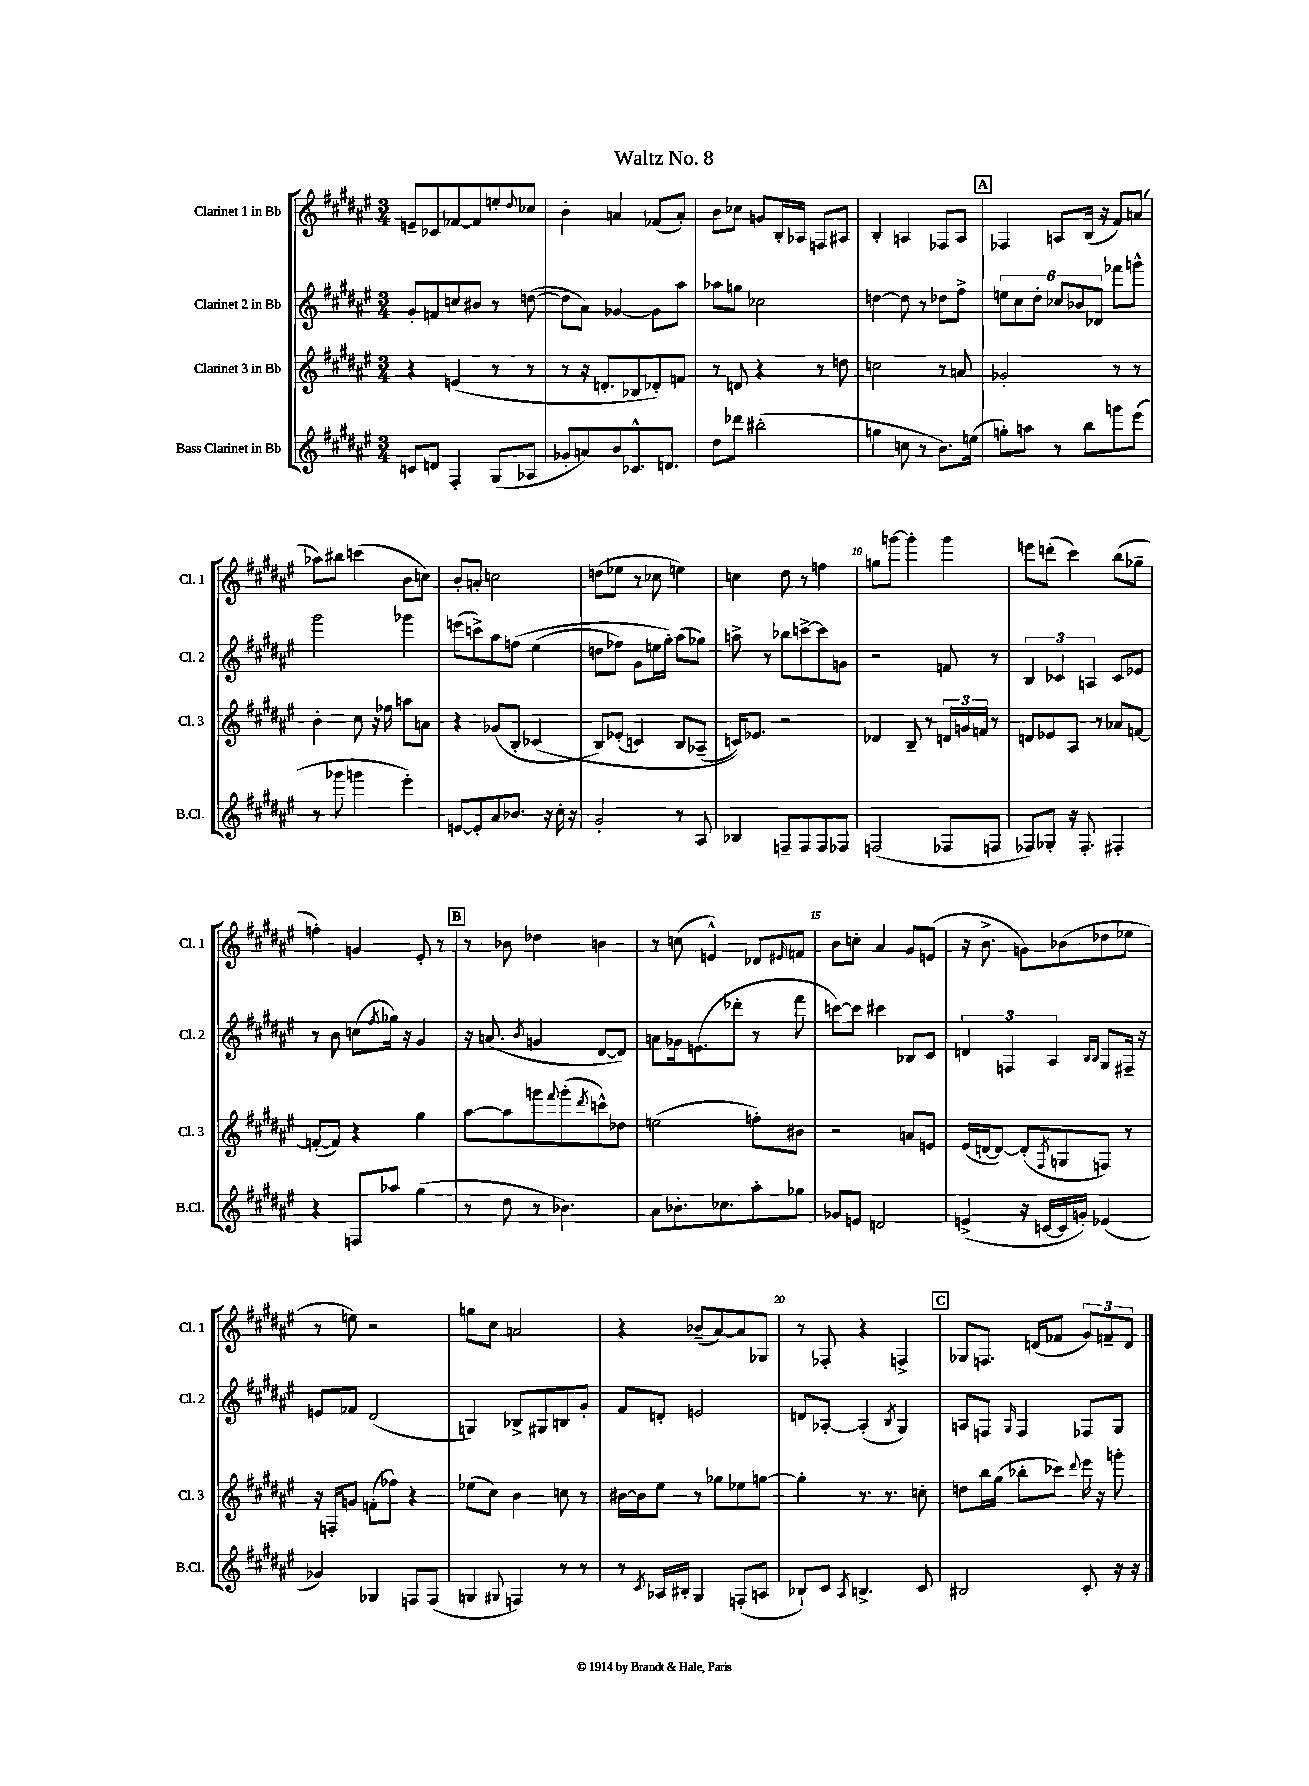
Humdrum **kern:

**kern	**kern	**kern	**kern
*part4	*part3	*part2	*part1
*staff4	*staff3	*staff2	*staff1
*I"Bass Clarinet in Bb	*I"Clarinet 3 in Bb	*I"Clarinet 2 in Bb	*I"Clarinet 1 in Bb
*I'B.Cl.	*I'Cl. 3	*I'Cl. 2	*I'Cl. 1
*clefG2	*clefG2	*clefG2	*clefG2
*k[f#c#g#d#a#e#]	*k[f#c#g#d#a#e#]	*k[f#c#g#d#a#e#]	*k[f#c#g#d#a#e#]
*M3/4	*M3/4	*M3/4	*M3/4
=1	=1	=1	=1
8cn/L	4r	8g#'/L	8en~/L
8dn/J	.	8fn/	8c-X/
4F#'/	(4en/	8ccn/	[8f-X/
.	.	8b#X/J	8f-/]
(8G#/L	8r	8r	8een'/
.	.	.	8qqdd#/
8A-X/J	8r	([8ddn\	8cc-X/J
=2	=2	=2	=2
8g-X'/L	8r	8dd\L]	4b'\
8an/)	16r	8a#\J)	.
.	8.dn'/L	.	.
8b/	.	[4g-X/	4an/
8.c-X^^/	8B-X/	.	.
.	8d-X'/)	8g-\L]	(8f-X/L
8.dn/J	.	.	.
.	8fn/J	8aa#\J	8a'/J)
=3	=3	=3	=3
8dd#\L	8r	8aa-X\L	8b\L
8ddd-X\J	8dn/	8ggn\J	8cc-X\J
(2bb#X'\	4r	2cc-X\	8gn/L
.	.	.	16B'/L
.	.	.	16A-X/JJ
.	8r	.	8Fn/L
.	8ddn\	.	8A#X/J
=4	=4	=4	=4
4ggn\	2ccn\	[4ddn\	4B'/
8ccn\	.	8dd\]	4An/
8r	.	8r	.
8.b\L)	8r	8dd-X\L	8F-X/L
.	8an/	8ff#^\J	8A/J
(16een\Jk	.	.	.
!!LO:REH:place=s1:t=A
=5	=5	=5	=5
8ggn'\L)	2g-X'/	12een\L	4F-X/
.	.	12cc#\	.
8aan\J	.	.	.
.	.	12dd#'\J	.
8r	.	12cc-X/L	8An/L
.	.	12b-X/	.
8bb\L	.	.	(16B/Jk
.	.	12d-X/J	.
.	.	.	16r
8gggn\	8r	8fff-X\L	8f#/L)
(8eee#\J	8r	8gggn^^\J	(8an/J
!!LO:LB:g=z
=6	=6	=6	=6
8r	4b'\	2ggg#\	8aa-X\L)
8ggg-X\	.	.	8bb#X\J
4gggn\	8cc#\	.	(4cccn\
.	16r	.	.
.	16ff-X\	.	.
4eee#'\)	8aan\L	4ggg-X\	8b\L
.	8an\J	.	8ccn\J)
=7	=7	=7	=7
[8en/L	4r	(8eeen\L	8b'/L
8e'/]	.	8cccn^\)	8an'/J
8a#/	(8g-X/L	8aa#\	2ccn\
8.b-X/J	8B'/J	(8ffn\J	.
.	(4c-X/	(4ee#\	.
16r	.	.	.
16cc#'\	.	.	.
16r	.	.	.
=8	=8	=8	=8
2g#'/	8B/L)	8ddn\L	(8ddn\L
.	(8e-X'/J	8ff-X\J)	8ee-X\J
.	4cn/)	8g#\L	8r
.	.	16een\L	8cc-X\
.	.	16gg#'\JJ)	.
8r	8B/L	(8aa#\L	4een\)
8A#/	(8A-X~/J	8gg-X\J)	.
=9	=9	=9	=9
4B-X/	16cn/KL))	8aan^\	4ccn\
.	8.e-X/J	.	.
.	.	8r	.
8Fn~/L	2r	8bb-X\L	8dd#\
8F/	.	[8cccn^\	8r
8F/	.	8ccc\]	4ffn\
8F-X/J	.	8gn\J	.
=10	=10	=10	=10
(2Fn/	4d-X/	2r	8ggn\L
.	.	.	[8gggn\J
.	8B~/	.	4ggg'\]
.	8r	.	.
8F-X/L	24dn/LL	8fn/	4ggg\
.	24gn/	.	.
.	24fn/JJ	.	.
8Fn/J	8r	8r	.
=11	=11	=11	=11
8F-X/L)	8dn/L	6B/	8eeen\L
8G-X'/J	8e-X/	.	(8dddn'\J
.	.	6c-X/	.
16r	8A#/J	.	4ccc#\)
8.F-'/	.	.	.
.	.	6An/	.
.	8r	.	.
4F#X'/	8a-X/L	8c-/L	(8bb\L
.	[8fn/J	8e-X/J	8gg-X~\J
!!LO:LB:g=z
=12	=12	=12	=12
4r	(8fn'/L_	8r	4ffn'\)
.	8f/J])	8b\	.
8Fn/L	4r	(8ccn\L	4gn/
.	.	8qff#/	.
8aa-X/J	.	16gg-X\Jk)	.
.	.	16r	.
(4gg#\	4gg#\	4g#/	8e#'/
.	.	.	8r
!!LO:REH:place=s1:t=B
=13	=13	=13	=13
8r	[8aa#\L	16r	8r
.	.	(8.an/	.
8dd#\	8aa#\]	.	8b-X\
.	.	8qb/	.
8r	8gggn\	4gn/	4dd-X\
.	8qqfff#/	.	.
4.b-X\)	(8ggg'\	.	.
.	8qddd#/	.	.
.	8cccn^^\)	[8d#/L	4bn\
.	8dd-X\J	8d#/J])	.
=14	=14	=14	=14
8a#\L	(2een\	8an\L	8r
8.b-X'\	.	16g-X\k	(8ccn\
.	.	(8.en\	.
.	.	.	4en^^/)
8.cc-X\	.	.	.
.	.	8ddd-X'\J	.
8aa#'\	8ffn'\L)	8r	8d-X/L
.	.	.	16qqe#X/
8gg-X\J	8b#X\J	8fff#\	8fn/J
=15	=15	=15	=15
8g-X/L	2r	[8cccn\L)	8b\L
8en/J	.	8ccc\J]	8ccn'\J
2dn/	.	4ccc#X\	4a#/
.	8an/L	8B-X/L	8g#/L
.	8en/J	8c#/J	(8en/J
=16	=16	=16	=16
(4en^/	(16e#/LL	6dn/	16r
.	[16dn/J	.	8.b^\
.	8d/J_)	.	.
.	.	6Fn/	.
16r	(8d'/L]	.	8gn\L)
[16cn/LL	.	.	.
.	.	6A#/	.
.	8qF#/	.	.
16c/]	8Gn/	.	(8b-X\
16gn'/JJ)	.	.	.
.	.	16qqB/LL	.
.	.	16qqB/JJ	.
(4e-X/	8Fn/J)	8G#/L	8dd-X\
.	8r	16F#X~/Jk	8ee-X\J
.	.	16r	.
!!LO:LB:g=z
=17	=17	=17	=17
4g-X/)	16r	8en/L	8r
.	16Fn'/KL	.	.
.	8gn/J	8f-X/J	8een\)
4G-X/	(8fn'\L	(2d#/	2r
.	8ff-X\J)	.	.
8Fn/L	4r	.	.
(8F/J	.	.	.
=18	=18	=18	=18
4Gn/	(8ee-X\L	4Gn/)	8ggn\L
.	8cc#\J)	.	8cc#\J
8qqG#X/	.	.	.
4Fn/)	4b\	8B-X^/L	2an/
.	.	8G#X/	.
8r	8ccn\	8Bn/	.
8r	8r	8g#'/J	.
=19	=19	=19	=19
8r	[16b#X\LL	8f#/L	4r
.	16b#\J]	.	.
8qc#/	.	.	.
16A-X/LL	8ee#\J	8dn'/J	.
16B#X'/JJ	.	.	.
4G#/	8r	2en/	(8b-X~/L
.	8gg-X\L	.	[8a#/)
(8Fn'/L	8ee-X\	.	8a#/]
8An/J	[8ggn\J	.	8G-X/J
=20	=20	=20	=20
8B-X`/L)	4gg'\]	8dn/L	8r
8c#/J	.	[8A-X'/J	8F-X'/
8qA#/	.	.	.
4.Bn^/	8.r	(4A-'/]	4r
.	8.r	.	.
.	.	8qB/	.
.	.	4G#/)	4Fn^/
8c#/	8ccn'\	.	.
!!LO:REH:place=s1:t=C
=21	=21	=21	=21
2B#X/	8ddn\L	8An/L	8G-X/L
.	16bb\L	8Fn/J	8.Fn/J
.	(16gg#\JJ	.	.
.	.	16qqG#/	.
.	8bb-X'\L	4F/	.
.	.	.	(16dn/KL
.	8ccc-X\J)	.	8f-X/J
.	8qqddd#/	.	.
8c#'/	16eee#\	8F-X/L	12g#/L)
.	16r	.	.
.	.	.	12fn~/
16r	8gggn'\	8G#/J	.
.	.	.	12d/J
16r	.	.	.
==	==	==	==
*-	*-	*-	*-
